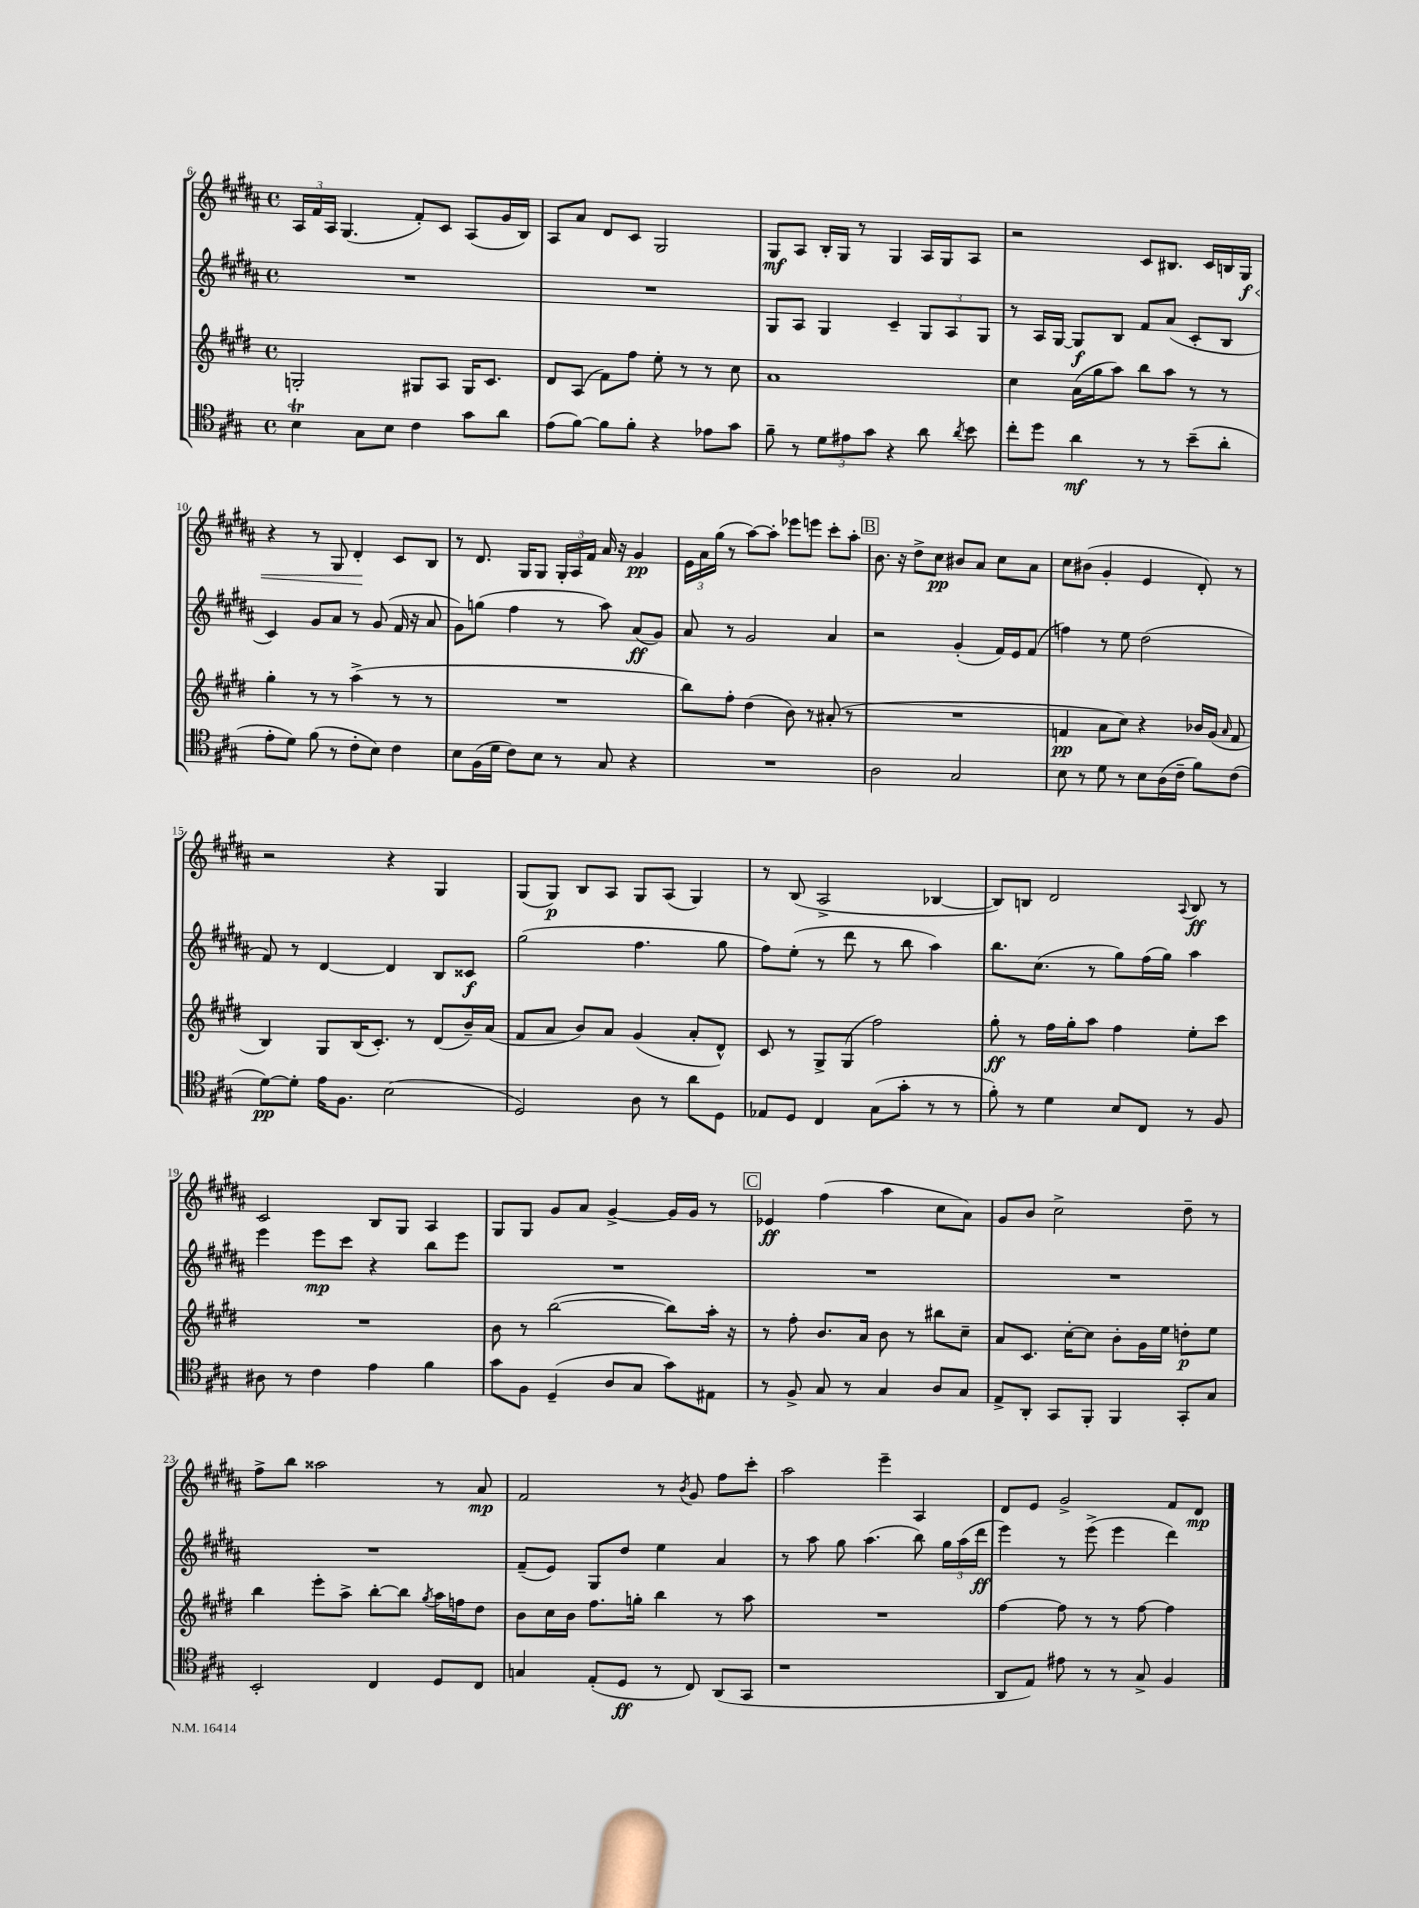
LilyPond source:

<<
\new StaffGroup <<
\new Staff = "s0" {
    \clef treble \key b \major \defaultTimeSignature \time 4/4
    \autoBeamOff \tuplet 3/2 { ais16[ fis'16 ais16] } gis4.( fis'8[-.) cis'8] ais8[( gis'16 b16]) |
    ais8[ ais'8] dis'8[ cis'8] gis2 |
    gis8[\mf ais8] b16[-. gis16] r8 gis4 ais16[ gis16 ais8] |
    r2 cis'8[ bis8.] cis'16[ b16 gis16]\f\< |
    r4 r8 gis8 dis'4-.\! cis'8[ b8] |
    r8 dis'8. gis16[ gis8] \tuplet 3/2 { gis16[-. ais16 fis'16] } ais'16 r16 gis'4\pp |
    \tuplet 3/2 { e'16[ ais'16 gis''16]( } r8 ais''8[~) ais''8]-. ees'''8[ e'''8] cis'''8[-. ais''8]-. |
    \mark \markup { \box "B" } b'8. r16 dis''8[-> cis''8]\pp bis'8[ ais'8] cis''8[ ais'8] |
    cis''8[ bis'8]( gis'4-. e'4 dis'8-.) r8 |
    r2 r4 gis4 |
    gis8[( gis8]\p) b8[ ais8] gis8[ ais8]( gis4) |
    r8 b8( ais2-> bes4~ |
    bes8[) b8] dis'2 \appoggiatura { ais8 } b8\ff r8 |
    cis'2 b8[ gis8] ais4 |
    gis8[ gis8] gis'8[ ais'8] gis'4~-> gis'16[ gis'16] r8 |
    \mark \markup { \box "C" } ees'4\ff fis''4( ais''4 cis''8[ ais'8]) |
    gis'8[ b'8] cis''2-> dis''8-- r8 |
    fis''8[-> b''8] aisis''2 r8 ais'8\mp |
    fis'2 r8 \acciaccatura { b'8 } gis'8 fis''8[ cis'''8]-. |
    ais''2 e'''4-- ais4 |
    dis'8[ e'8] gis'2-> fis'8[ dis'8]\mp \bar "|." |
}
\new Staff = "s1" {
    \clef treble \key b \major \defaultTimeSignature \time 4/4
    \autoBeamOff R1 |
    R1 |
    gis8[ ais8] gis4 cis'4-- \tuplet 3/2 { gis8[ ais8 gis8] } |
    r8 ais16[ gis16]~ gis8[\f b8] fis'8[ ais'8]( cis'8[-. b8] |
    cis'4) gis'8[ ais'8] r8 gis'8( fis'16 r16 ais'8 |
    gis'8[) g''8]( fis''4 r8 ais''8) ais'8[\ff( gis'8]) |
    ais'8 r8 gis'2 ais'4 |
    \mark \markup { \box "B" } r2 gis'4-.( fis'16[) e'16 fis'8]( |
    f''4) r8 e''8 dis''2( |
    fis'8) r8 dis'4~ dis'4 b8[ cisis'8]\f |
    gis''2( fis''4. gis''8 |
    fis''8[) e''8]-.( r8 dis'''8 r8 b''8 ais''4) |
    b''8.[ cis''8.]( r8 gis''8[) fis''16( gis''16]) ais''4 |
    e'''4 e'''8[\mp cis'''8] r4 b''8[ e'''8] |
    R1 |
    \mark \markup { \box "C" } R1 |
    R1 |
    R1 |
    fis'8[--( e'8]) gis8[ dis''8] e''4 ais'4 |
    r8 ais''8 gis''8 ais''4.( b''8) \tuplet 3/2 { gis''16[ ais''16( dis'''16]\ff } |
    e'''4) r8 e'''8->( e'''4 dis'''4) \bar "|." |
}
\new Staff = "s2" {
    \clef treble \key e \major \defaultTimeSignature \time 4/4
    \autoBeamOff g2-. gis8[ a8] gis16[ cis'8.] |
    dis'8[ a8]( fis'8[) fis''8] e''8-. r8 r8 cis''8 |
    a'1 |
    cis''4 a'16[( gis''16 a''8]) b''8[ a''8] r8 r8 |
    gis''4-. r8 r8 a''4->( r8 r8 |
    R1 |
    b''8[) fis''8]-. dis''4( b'8) r8 ais'8-.( r8 |
    \mark \markup { \box "B" } R1 |
    f'4\pp a'8[ cis''8]) r4 bes'16[ gis'16]( \grace { a'16 } f'8 |
    b4) gis8[ b16( cis'8.]-.) r8 dis'8[( b'16--) a'16]( |
    fis'8[ a'8] b'8[) a'8] gis'4( a'8[-. dis'8]-^) |
    cis'8 r8 gis8[-> gis8]( fis''2) |
    gis''8-.\ff r8 fis''16[ gis''16-. a''8] fis''4 e''8[-. cis'''8] |
    R1 |
    b'8 r8 b''2~( b''8[) a''16]-. r16 |
    \mark \markup { \box "C" } r8 fis''8-. b'8.[ a'16] b'8 r8 bis''8[ cis''8]-- |
    a'8[ cis'8.] cis''16[~-. cis''8] b'8[-. gis'16 e''16] d''8[-.\p e''8] |
    b''4 e'''8[-. a''8]-> b''8[~-. b''8] \acciaccatura { gis''8 } a''16[ f''16 dis''8] |
    b'8[ cis''16 b'16] fis''8.[ g''16]-. b''4 r8 a''8 |
    R1 |
    fis''4~ fis''8 r8 r8 fis''8~ fis''4 \bar "|." |
}
\new Staff = "s3" {
    \clef tenor \key a \major \defaultTimeSignature \time 4/4
    \autoBeamOff b4\trill gis8[ b8] cis'4 gis'8[ a'8] |
    e'8[( fis'8]~) fis'8[ fis'8]-. r4 ees'8[ gis'8] |
    fis'8-- r8 \tuplet 3/2 { d'8[ eis'8 gis'8] } r4 a'8 \acciaccatura { a'8 } b'8 |
    cis''8[-. d''8] a'4\mf r8 r8 b'8[--( a'8]-. |
    e'8[-. d'8]) fis'8( r8 cis'8[-. b8]) cis'4 |
    b8[ fis16( d'16] cis'8[) b8] r8 gis8 r4 |
    R1 |
    \mark \markup { \box "B" } a2 gis2 |
    b8 r8 d'8 r8 b8[ a16( cis'16]-- fis'8[) cis'8]( |
    d'8[~\pp) d'8]-. e'16[ fis8.] b2( |
    d2) a8 r8 a'8[ d8] |
    ees8[ d8] cis4 gis8[( gis'8]-. r8 r8 |
    fis'8-.) r8 d'4 b8[ cis8] r8 fis8 |
    ais8 r8 cis'4 e'4 fis'4 |
    gis'8[ fis8] d4--( a8[ gis8] gis'8[) eis8] |
    \mark \markup { \box "C" } r8 fis8-> gis8 r8 gis4 a8[ gis8] |
    e8[-> a,8]-. gis,8[ fis,8]-. fis,4 gis,8[-. gis8] |
    b,2-. cis4 d8[ cis8] |
    g4 e8[-.( d8]\ff r8 cis8) a,8[( gis,8] |
    r1 |
    a,8[ e8]) eis'8 r8 r8 gis8-> fis4 \bar "|." |
}
>>
>>
\layout { \context { \Score currentBarNumber = #6 } }
